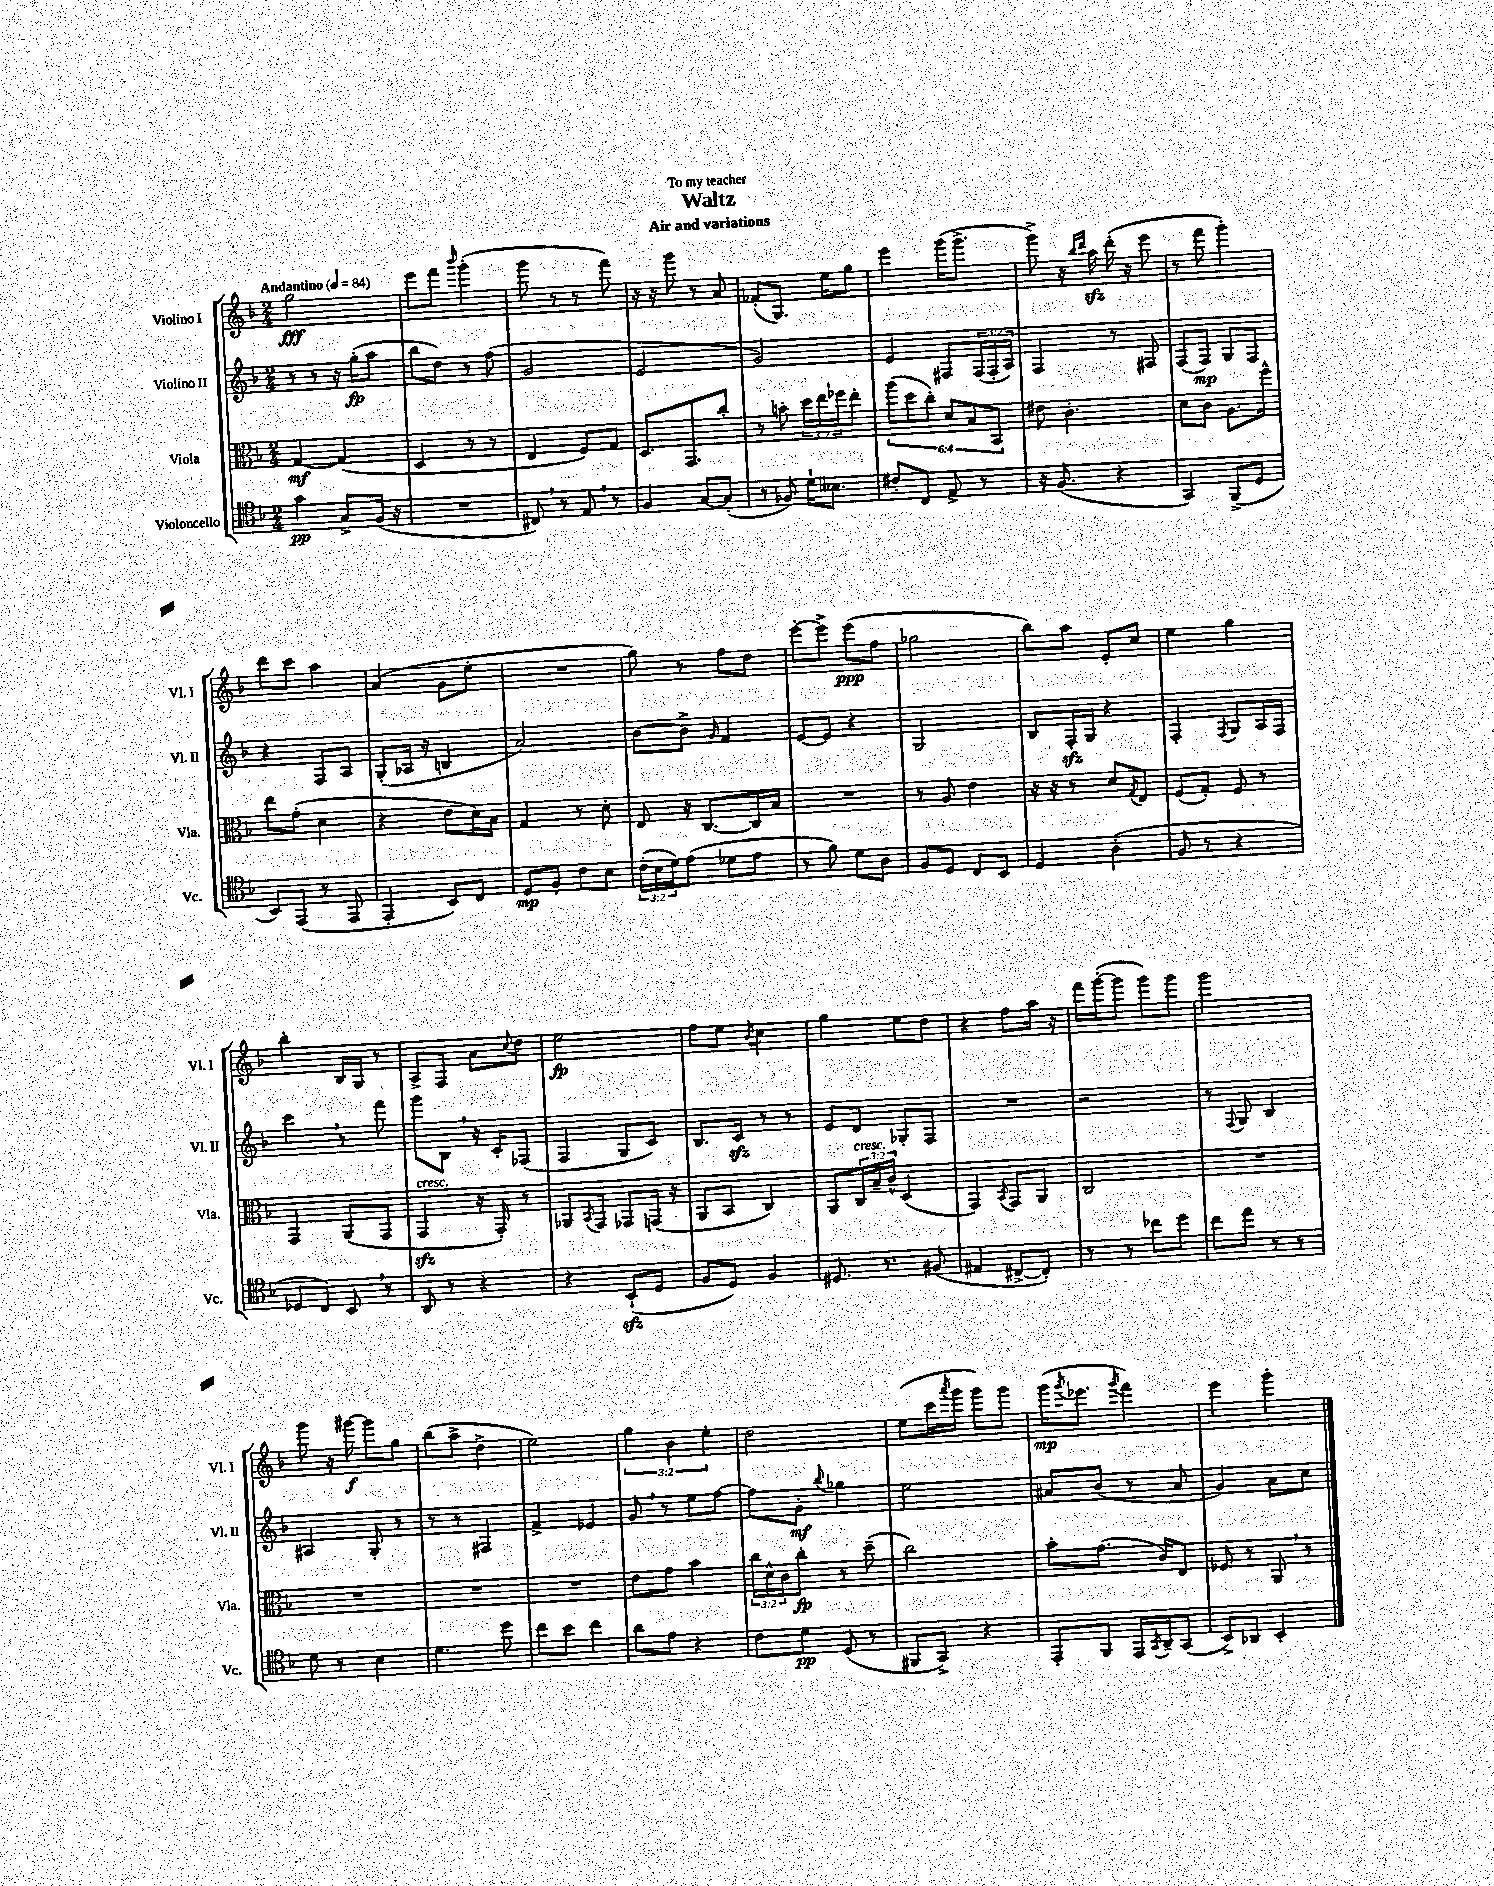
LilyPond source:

\header { title = "Waltz" subtitle = "Air and variations" dedication = "To my teacher" }
<<
\new StaffGroup <<
\new Staff = "s0" \with { instrumentName = "Violino I" shortInstrumentName = "Vl. I" } {
    \clef treble \key f \major \numericTimeSignature \time 2/4 \override Staff.TupletNumber.text = #tuplet-number::calc-fraction-text \tempo "Andantino" 4 = 84
    g''2\fff |
    e'''8 f'''8 \grace { bes'''16 } g'''4-.( |
    g'''8 r8 r8 f'''8) |
    r16 r16 g'''8 r8 a'8 |
    fes'8-.( g8.) e''16 g''8 |
    e'''4 g'''16( g'''8.-> |
    g'''8->) r16 \grace { bes''16 d'''16 } a''16\sfz d'''16-.( r16 e'''8 |
    r8 f'''8 g'''4-.) |
    d'''8 c'''8 a''4 |
    a'4( g'8 e''8-. |
    R2 |
    g''8) r8 f''8 d''8 |
    e'''8~-. e'''8-> e'''8\ppp( f''8 |
    ges''2 |
    bes''8) a''8 e'8-. c''8 |
    e''4 g''4 |
    bes''4-. bes16 g16 r8 |
    a8-> f8 a'8 \appoggiatura { c''8 } d''8 |
    e''2\fp |
    f''8 e''8 \acciaccatura { bes'8 } c''4 |
    g''4 e''8 d''8 |
    r4 f''8 a''16 r16 |
    f'''16 g'''16~-.( g'''8 g'''8) g'''8 |
    g'''2 |
    g'''8 r16 gis'''16~\f gis'''8 g''8 |
    bes''8( a''8-> d''4-> |
    e''2) |
    \tuplet 3/2 { g''4 bes'4 e''4-. } |
    d''2 |
    e''8( c'''16 \acciaccatura { a'''8 } g'''16 g'''8) g'''8 |
    g'''16\mp( \acciaccatura { g'''8 } ees'''8. \acciaccatura { g'''8 } f'''4) |
    e'''4 g'''4-. \bar "|." |
}
\new Staff = "s1" \with { instrumentName = "Violino II" shortInstrumentName = "Vl. II" } {
    \clef treble \key f \major \numericTimeSignature \time 2/4 \override Staff.TupletNumber.text = #tuplet-number::calc-fraction-text
    r8 r8 r16 g''16-.\fp( a''8 |
    bes''8 d''8) r8 f''8( |
    g'2 |
    e'2 |
    g'2) |
    e'4 fis8 \tuplet 3/2 { fis16( fis16-. a16) } |
    f4 r8 fis8 |
    f8( f8\mp) g8 f8 |
    r4 f8 a8 |
    g8-.( aes16 r16 b4 |
    a'2) |
    bes'8~ bes'8-> \grace { g'16 } f'4 |
    e'8~ e'8 r4 |
    g2 |
    bes8 f16-.\sfz g16 r4 |
    f4-. \acciaccatura { f8 } g8 a16 f16 |
    c'''4 \breathe r8 f'''8 |
    g'''8 bes8 \breathe r16 c'16-. fes8( |
    f4 g8 c'8) |
    bes8. c'16\sfz r8 r8 |
    e'8 d'8 ges8-. f8 |
    R2 |
    r2 |
    r8 \appoggiatura { f8 } g8 bes4 |
    ais4 g8-. r8 |
    r8 r8 fis4 |
    f'4-> ees'4 |
    g'8 \breathe r8 e''8 f''8~ |
    f''8 g'8-.\mf \appoggiatura { bes''8 } ges''4 |
    e''2 |
    ais'8 bes'8( r8 ais'8 |
    g'4) a'8 c''8 \bar "|." |
}
\new Staff = "s2" \with { instrumentName = "Viola" shortInstrumentName = "Vla." } {
    \clef alto \key f \major \numericTimeSignature \time 2/4 \override Staff.TupletNumber.text = #tuplet-number::calc-fraction-text
    g4~\mf g4( |
    d4 r8 r8 |
    e4 f8) g8 |
    d8. g,8. c''8-. |
    r8 b'8-. \tuplet 3/2 { d''16 e''16 fes''16 } e''8-. |
    \tuplet 6/4 { a''8( d''8 c''8-.) d'8 bes8 bes,8 } |
    eis'8 c'4.-. |
    d'8 c'8 a8. f''16-^ |
    e''8 g'8-.( d'4 |
    r4 e'8 d'16) bes16 |
    g4 r8 d'8-. |
    e8 r16 c8.~ c16 bes16 |
    R2 |
    r8 a8 e'4 |
    r16 r16 r8 d'8 \acciaccatura { g8 } e8 |
    f8( g8-.) f8 r8 |
    g,4 a,8( g,8 |
    g,4\sfz^\markup { \italic "cresc." } r16 g,16-.) r8 |
    aes,8 \acciaccatura { bes,8 } g,8 ges,8 g,16( r16 |
    a,8 bes,8 c4) |
    a,8 \tuplet 3/2 { c16^\markup { \italic "cresc." } bes16-- c'16-^ } d4( |
    g,4) \acciaccatura { bes,8 } g,8 a,8 |
    c2 |
    R2 |
    R2 |
    R2 |
    R2 |
    e'8 g'8 bes'4 |
    \tuplet 3/2 { c''16 d'16-^ c'16 } c''8-.\fp r8 d''8--( |
    c''2) |
    bes'8-. g'8.( c'16) e8 |
    fes8 r8 a,8 \breathe r8 \bar "|." |
}
\new Staff = "s3" \with { instrumentName = "Violoncello" shortInstrumentName = "Vc." } {
    \clef tenor \key f \major \numericTimeSignature \time 2/4 \override Staff.TupletNumber.text = #tuplet-number::calc-fraction-text
    g'4\pp g8-> f16( r16 |
    R2 |
    cis8) \breathe r8 e8 \breathe r8 |
    f4 g8~ g8-.( |
    r8 fes8) d'16-! beses8. |
    cis'8-. c8 e8-> r8 |
    r16 f8.( r4 |
    g,4) f,8->( d8 |
    bes,8) e,8( r8 e,8 |
    e,4-. bes,8) c8 |
    d8\mp f8-. c'8 bes8 |
    \tuplet 3/2 { c'16-.( bes16 d'16) } e'8( des'8 e'8 |
    r8 f'8) d'8 a8 |
    f8 d8 c8 bes,8 |
    d4 a4-.( |
    f8 r8 r4 |
    des8 c8) bes,8 \breathe r8 |
    a,8 r8 r4 |
    r4 bes,8-!\sfz( d8 |
    f8 d8) f4 |
    dis8. r8. fis8( |
    eis4 cis8~-> cis8-.) |
    r8 r8 ces''8 d''8 |
    c''8 e''8 r8 r8 |
    d'8 r8 bes4 |
    d'4. d''8 |
    c''8 bes'8 c''4 |
    a'8 e'8 r4 |
    c'8 d'8\pp d8( r8 |
    fis,8 g,8->) r4 |
    e,8-. f,8 e,16 \acciaccatura { g,8 } a,16-- g,8( |
    bes,8->) aes,8 bes,4-. \bar "|." |
}
>>
>>
\layout { \context { \Score \remove "Bar_number_engraver" } }
